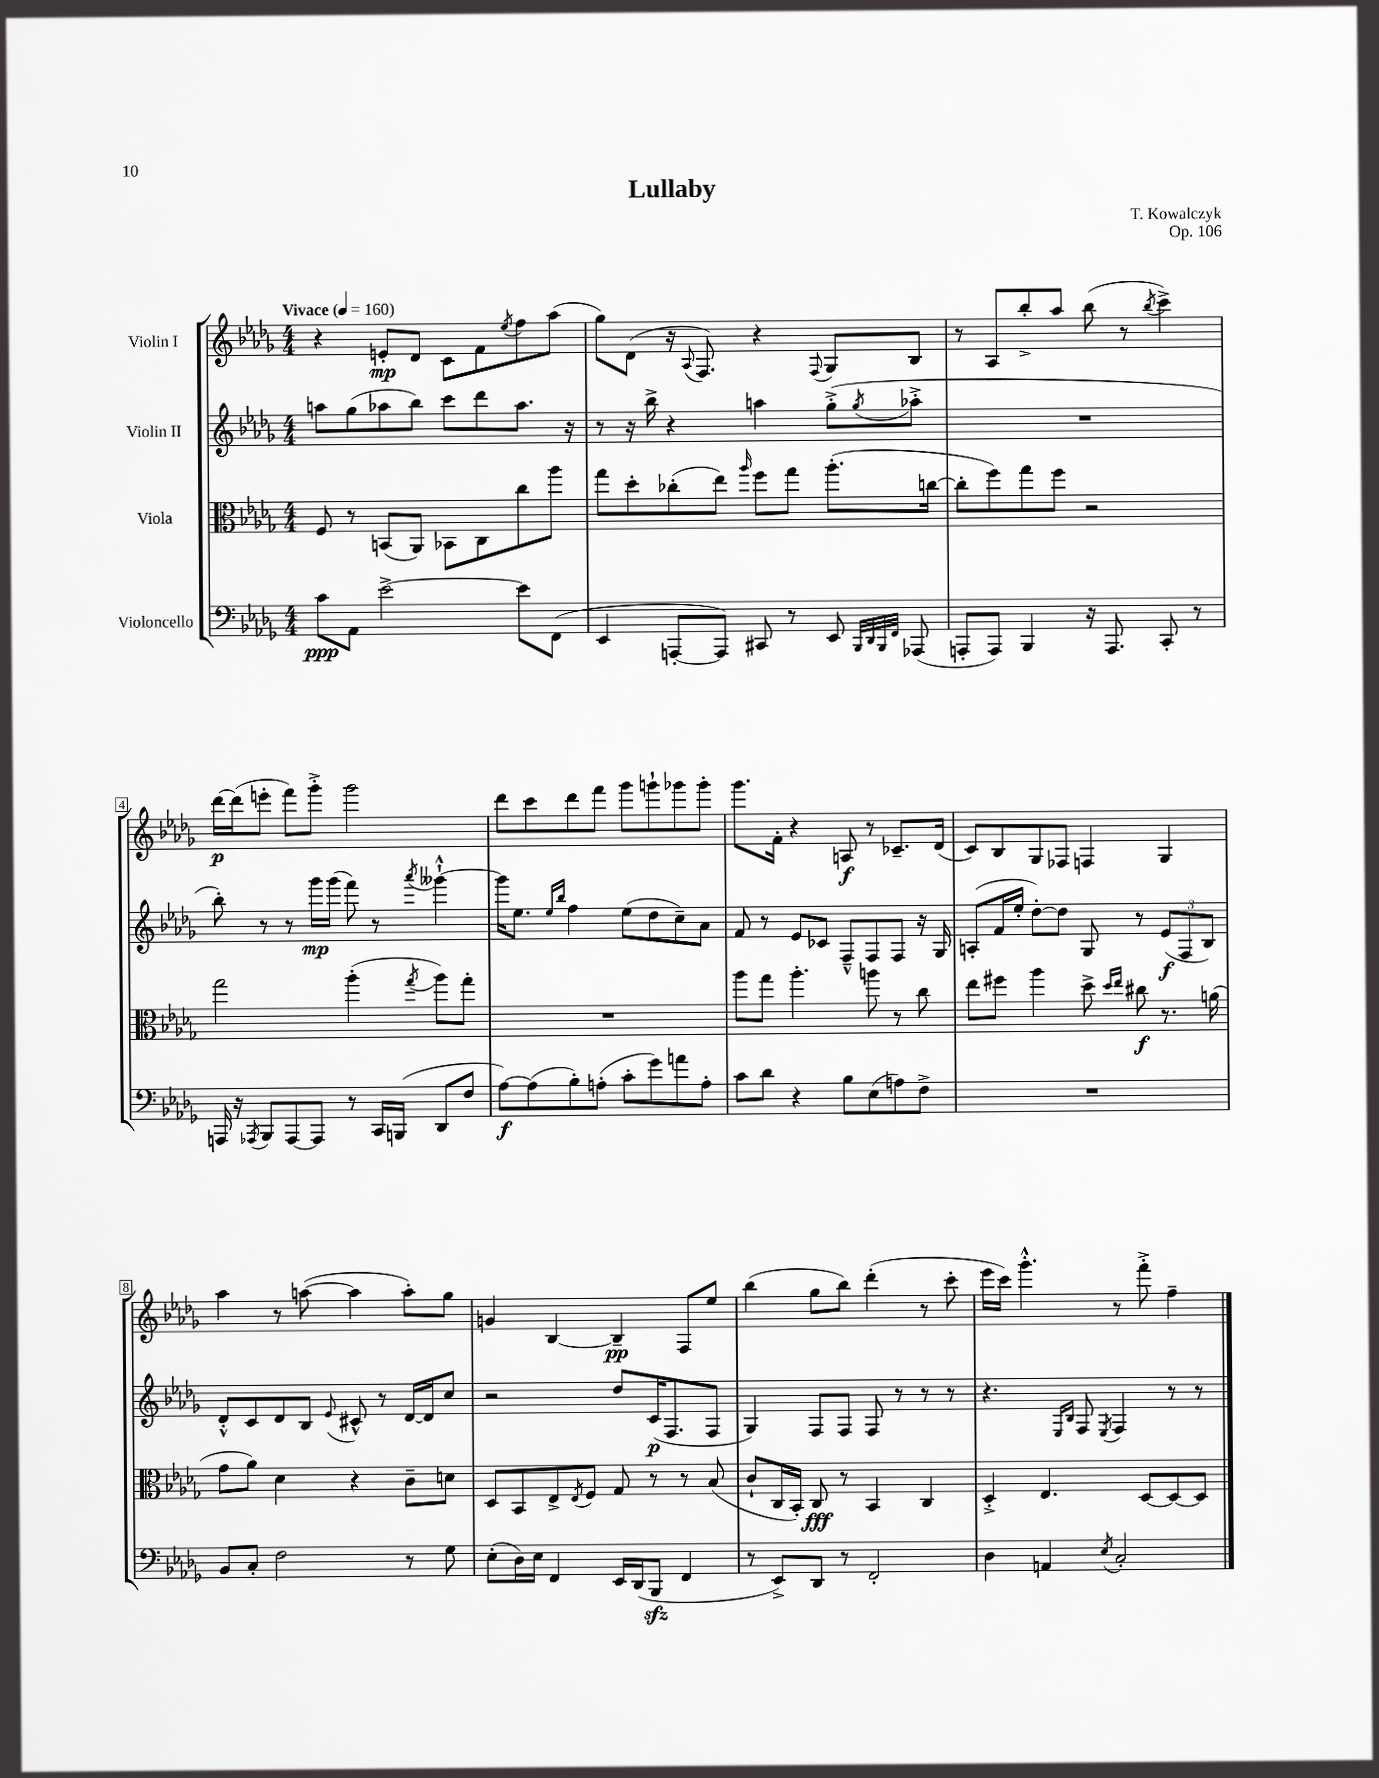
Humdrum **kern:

**kern	**dynam	**kern	**dynam	**kern	**dynam	**kern	**dynam
*part4	*part4	*part3	*part3	*part2	*part2	*part1	*part1
*staff4	*staff4	*staff3	*staff3	*staff2	*staff2	*staff1	*staff1
*I"Violoncello	*	*I"Viola	*	*I"Violin II	*	*I"Violin I	*
*clefF4	*	*clefC3	*	*clefG2	*	*clefG2	*
*k[b-e-a-d-g-]	*	*k[b-e-a-d-g-]	*	*k[b-e-a-d-g-]	*	*k[b-e-a-d-g-]	*
*M4/4	*	*M4/4	*	*M4/4	*	*M4/4	*
*MM160	*	*MM160	*	*MM160	*	*MM160	*
=1	=1	=1	=1	=1	=1	=1	=1
!	!	!	!	!	!	!LO:TX:a:B:t=Vivace	!
8c\L	ppp	8F/	.	8aan\L	.	4r	.
8AA-\J	.	8r	.	(8gg-\	.	.	.
[2e-^\	.	(8BBn/L	.	8aa-X\	.	8en'/L	mp
.	.	8AA-/J)	.	8bb-\J)	.	8d-/J	.
.	.	8BB-X\L	.	8ccc\L	.	8c\L	.
.	.	8C\	.	8ddd-\	.	8f\	.
.	.	.	.	.	.	8qee-/	.
8e-\L]	.	8cc\	.	8.aa-\J	.	8ff\	.
(8FF\J	.	8aa-\J	.	.	.	(8aa-\J	.
.	.	.	.	16r	.	.	.
=2	=2	=2	=2	=2	=2	=2	=2
4EE-/	.	8gg-\L	.	8r	.	8gg-\L)	.
.	.	8dd-'\	.	16r	.	(8d-\J	.
.	.	.	.	16bb-^\	.	.	.
[8AAAn'/L	.	(8cc-X'\	.	4r	.	16r	.
.	.	.	.	.	.	8qqA-/	.
.	.	.	.	.	.	8.F/)	.
8AAA/J])	.	8ee-\J)	.	.	.	.	.
.	.	16qqaa-/	.	.	.	.	.
8CC#X/	.	8ff\L	.	4aan\	.	4r	.
8r	.	8gg-\J	.	.	.	.	.
.	.	.	.	.	.	8qqF/	.
8EE-/	.	(8.aa-'\L	.	(8gg-'^\L	.	8G-/L	.
32qqBBB-/LLL	.	.	.	.	.	.	.
32qqDD-/	.	.	.	.	.	.	.
32qqBBB-/	.	.	.	.	.	.	.
32qqFF/JJJ	.	.	.	8qgg-/	.	.	.
(8AAA-X/	.	.	.	8aa-X'^\J	.	8B-/J	.
.	.	[16ccn\Jk	.	.	.	.	.
=3	=3	=3	=3	=3	=3	=3	=3
8AAAn'/L	.	8cc'\L]	.	1r	.	8r	.
8AAA/J)	.	8ff\)	.	.	.	8A-/L	.
4BBB-/	.	8gg-\	.	.	.	8bb-'^/	.
.	.	8ff\J	.	.	.	8aa-/J	.
16r	.	2r	.	.	.	(8bb-\	.
8.AAA/	.	.	.	.	.	.	.
.	.	.	.	.	.	8r	.
.	.	.	.	.	.	8qbb-/	.
8CC'/	.	.	.	.	.	4ccc^\)	.
8r	.	.	.	.	.	.	.
!!LO:LB:g=z
=4	=4	=4	=4	=4	=4	=4	=4
16AAAn/	.	2gg-\	.	8bb-'\)	.	[16ddd-\LL	p
16r	.	.	.	.	.	(16ddd-\J]	.
8qAAA-X/	.	.	.	.	.	.	.
8BBB-/L	.	.	.	8r	.	8eeen'\J	.
[8AAA-/	.	.	.	8r	.	8fff\L)	.
8AAA-/J]	.	.	.	16ggg-\LL	mp	8ggg-'^\J	.
.	.	.	.	(16ggg-\JJ	.	.	.
8r	.	(4aa-'\	.	8fff\)	.	2ggg-\	.
16CC/LL	.	.	.	8r	.	.	.
(16BBBn/JJ	.	.	.	.	.	.	.
.	.	8qgg-/	.	8qaaa-/	.	.	.
8DD-/L	.	8aa-\L)	.	[4ggg--X`^^\	.	.	.
8F/J	.	8gg-'\J	.	.	.	.	.
=5	=5	=5	=5	=5	=5	=5	=5
[8A-\L)	f	1r	.	16ggg--\KL]	.	8ddd-\L	.
.	.	.	.	8.ee-\J	.	.	.
(8A-\]	.	.	.	.	.	8ccc\	.
.	.	.	.	16qqee-/LL	.	.	.
.	.	.	.	16qqbb-/JJ	.	.	.
8B-'\)	.	.	.	4ff\	.	8ddd-\	.
(8An'\J	.	.	.	.	.	8fff\J	.
8c'\L	.	.	.	(8ee-\L	.	8ggg-\L	.
8g-\)	.	.	.	8dd-\	.	8gggn`\	.
8an\	.	.	.	8cc~\)	.	8ggg-X\	.
8A'\J	.	.	.	8a-\J	.	8ggg-'\J	.
=6	=6	=6	=6	=6	=6	=6	=6
8c\L	.	8aa-\L	.	8f/	.	8.ggg-\L	.
8d-\J	.	8gg-\J	.	8r	.	.	.
.	.	.	.	.	.	16f'\Jk	.
4r	.	4.aa-'\	.	8e-/L	.	4r	.
.	.	.	.	8c-X/J	.	.	.
8B-\L	.	.	.	8F~^^/L	.	8An/	f
(8E-\	.	8aan\	.	8F/	.	8r	.
8An\)	.	8r	.	8F/J	.	8.c-X~/L	.
8F^\J	.	8cc\	.	16r	.	.	.
.	.	.	.	16G-/	.	(16d-/Jk	.
=7	=7	=7	=7	=7	=7	=7	=7
1r	.	8ee-\L	.	(8An'/L	.	8c/L)	.
.	.	8ff#X\J	.	16f/L	.	8B-/	.
.	.	.	.	16ee-'/JJ	.	.	.
.	.	4aa-\	.	[8dd-'\L)	.	8G-/	.
.	.	.	.	8dd-\J]	.	8F-X/J	.
.	.	8dd-^\	.	8G-/	.	4Fn/	.
.	.	16qqdd-/LL	.	.	.	.	.
.	.	16qqee-/JJ	.	.	.	.	.
.	.	8cc#X\	f	8r	.	.	.
.	.	8.r	.	(12e-/L	f	4G-/	.
.	.	.	.	12F/	.	.	.
.	.	.	.	12B-/J)	.	.	.
.	.	(16an\	.	.	.	.	.
!!LO:LB:g=z
=8	=8	=8	=8	=8	=8	=8	=8
8BB-/L	.	8g-\L	.	8d-'^^/L	.	4aa-\	.
8C'/J	.	8a-\J)	.	8c/	.	.	.
2F\	.	4d-\	.	8d-/	.	8r	.
.	.	.	.	8B-/J	.	([8aan\	.
.	.	.	.	8qqe-/	.	.	.
.	.	4r	.	8c#X^^/	.	4aa\]	.
.	.	.	.	8r	.	.	.
8r	.	8c~\L	.	[16d-/LL	.	8aa'\L)	.
.	.	.	.	16d-/J]	.	.	.
8G-\	.	8dn\J	.	8cc/J	.	8gg-\J	.
=9	=9	=9	=9	=9	=9	=9	=9
(8E-'\L	.	8D-/L	.	2r	.	4gn/	.
16D-\L)	.	8BB-/	.	.	.	.	.
16E-\JJ	.	.	.	.	.	.	.
4FF/	.	8E-^/	.	.	.	[4B-/	.
.	.	8qE-/	.	.	.	.	.
.	.	8F/J	.	.	.	.	.
16EE-/LL	.	8G-/	.	8dd-/L	.	4B-~/]	pp
(16DD-/J	.	.	.	.	.	.	.
8BBB-zz/J	.	8r	.	(16c/K	p	.	.
.	.	.	.	8.F/	.	.	.
4FF/	.	8r	.	.	.	8F/L	.
.	.	(8B-/	.	8F/J	.	8ee-/J	.
=10	=10	=10	=10	=10	=10	=10	=10
8r	.	8c`/L	.	4G-/)	.	(4bb-\	.
8EE-^/L)	.	16C/L	.	.	.	.	.
.	.	16BB-'/JJ)	.	.	.	.	.
8DD-/J	.	8C/	fff	8F/L	.	8gg-\L	.
8r	.	8r	.	8F/J	.	8bb-\J)	.
2FF'/	.	4BB-/	.	8F/	.	(4ddd-'\	.
.	.	.	.	8r	.	.	.
.	.	4C/	.	8r	.	8r	.
.	.	.	.	8r	.	8ccc'\	.
=11	=11	=11	=11	=11	=11	=11	=11
4D-\	.	4D-'^/	.	4.r	.	16eee-\LL	.
.	.	.	.	.	.	16ccc\JJ)	.
.	.	.	.	.	.	4.ggg-'^^\	.
4AAn/	.	4.E-/	.	.	.	.	.
.	.	.	.	16qqE-/LL	.	.	.
.	.	.	.	16qqB-/JJ	.	.	.
.	.	.	.	8F/	.	.	.
8qE-/	.	.	.	8qE-/	.	.	.
2C'/	.	.	.	4F/	.	8r	.
.	.	[8D-/L	.	.	.	8fff'^\	.
.	.	8D-/_	.	8r	.	4ff~\	.
.	.	8D-/J]	.	8r	.	.	.
==	==	==	==	==	==	==	==
*-	*-	*-	*-	*-	*-	*-	*-
